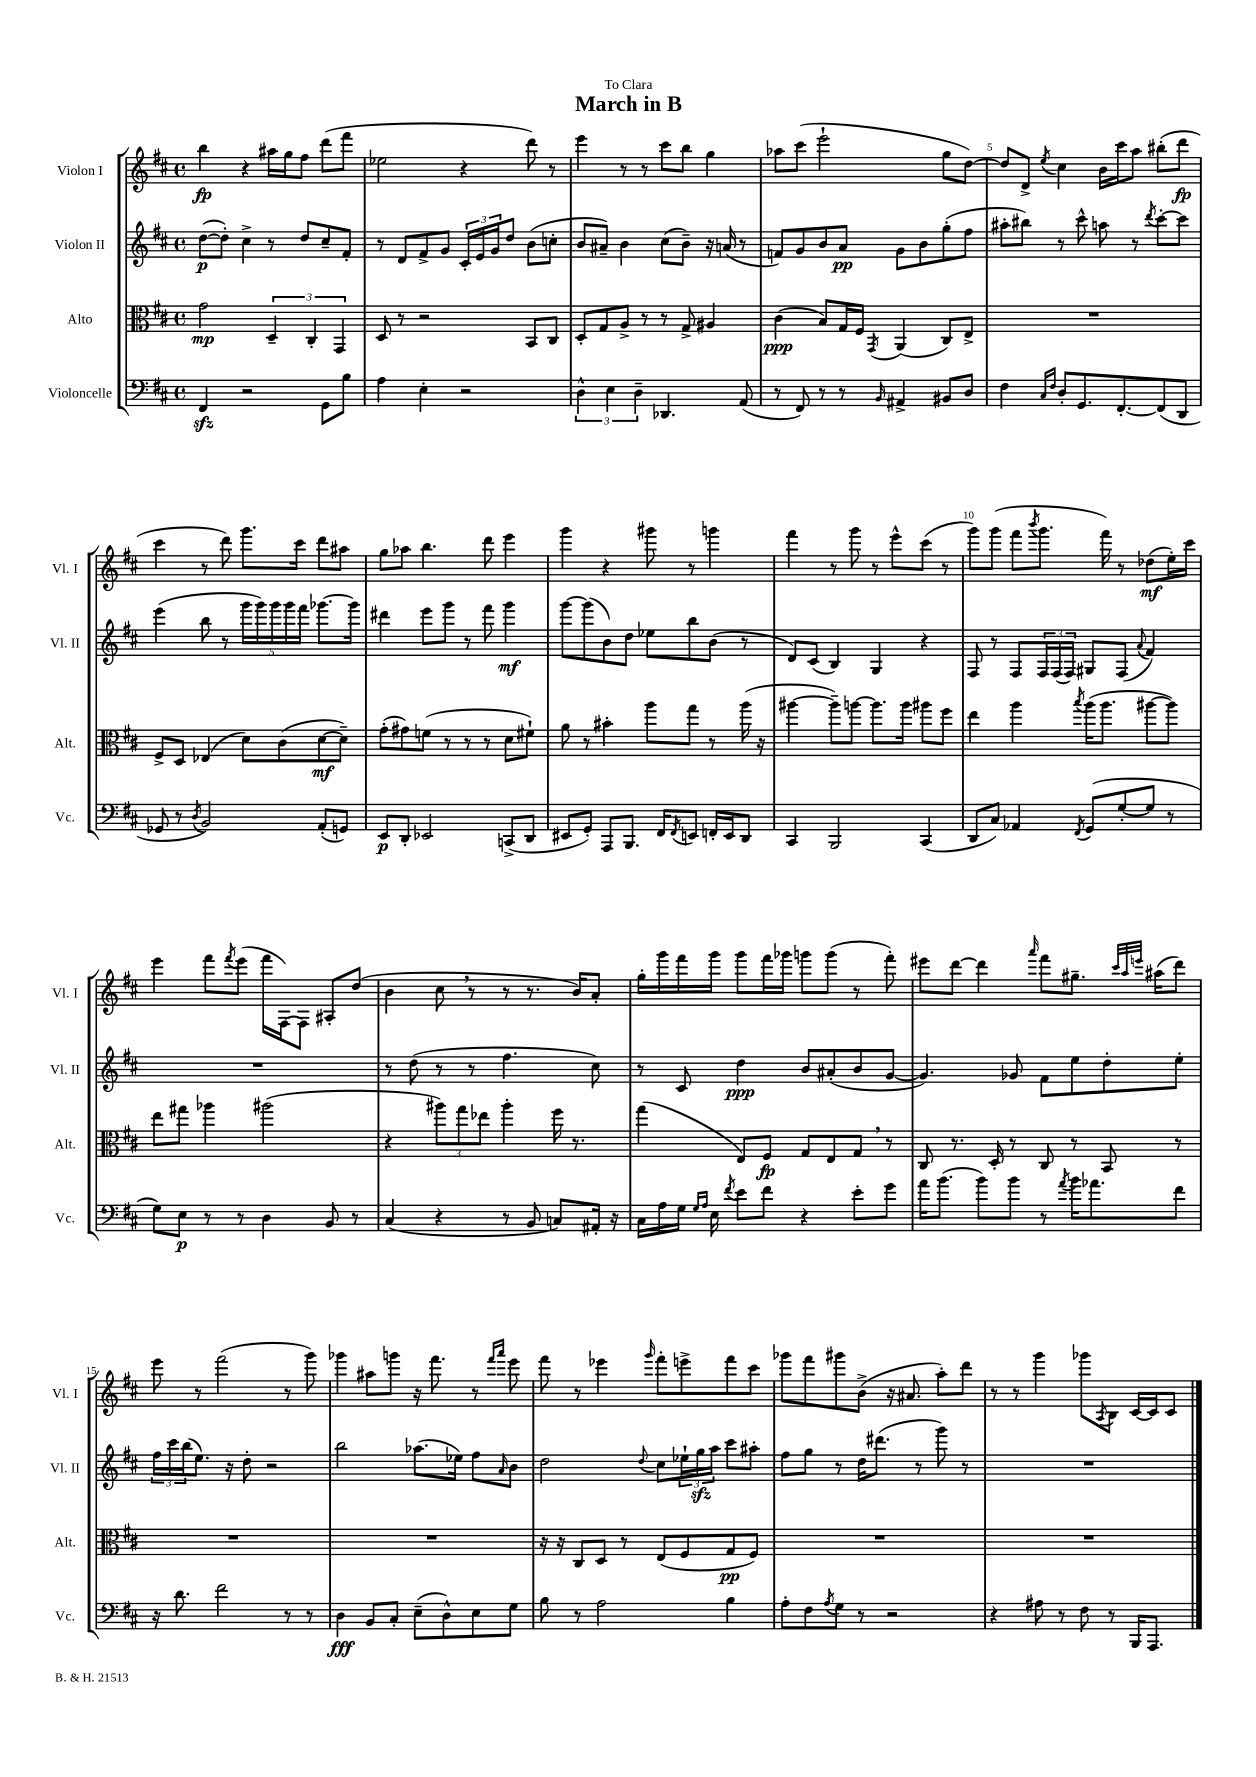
\header { title = "March in B" dedication = "To Clara" }
<<
\new StaffGroup <<
\new Staff = "s0" \with { instrumentName = "Violon I" shortInstrumentName = "Vl. I" } {
    \clef treble \key d \major \defaultTimeSignature \time 4/4
    b''4\fp r4 ais''16 g''16 fis''8 d'''8( fis'''8 |
    ees''2 r4 d'''8) r8 |
    e'''4 r8 r8 cis'''8 b''8 g''4 |
    aes''8 cis'''8( e'''2-! g''8 d''8~) |
    d''8 d'8-> \acciaccatura { e''8 } cis''4 b'16 cis'''16 a''8 bis''8-.( d'''8\fp |
    cis'''4 r8 d'''8) g'''8. cis'''16 d'''8 ais''8 |
    g''8 aes''8 b''4. d'''8 e'''4 |
    g'''4 r4 gis'''8 r8 g'''4 |
    fis'''4 r8 g'''8 r8 e'''8-^ cis'''8( r8 |
    g'''8) g'''8( fis'''8 \acciaccatura { b'''8 } g'''8. fis'''16) r8 des''8\mf( e''16-.) cis'''16 |
    e'''4 fis'''8 \acciaccatura { fis'''8 } e'''8( fis'''16 fis16~) fis8 ais8-. d''8( |
    b'4 cis''8 \breathe r8 r8 r8. b'16) a'8-. |
    g''16-. g'''16 fis'''16 g'''16 g'''8 fis'''16 ges'''16 g'''8 g'''8( r8 fis'''8-.) |
    eis'''8 d'''8~ d'''4 \grace { a'''16 } fis'''8 gis''8.-- \grace { cis'''32 a''32 e'''32 } ais''16( d'''8) |
    e'''8 r8 fis'''2( r8 g'''8) |
    ges'''4 ais''8 g'''8 r16 fis'''8. r8 \grace { fis'''16 a'''16 } e'''8 |
    fis'''8 r8 ees'''4 \grace { g'''16 } fis'''8-. e'''8-> fis'''8 cis'''8 |
    ges'''8 fis'''8 gis'''8 b'8->( r16 ais'8. a''8-.) d'''8 |
    r8 r8 g'''4 ges'''8 \acciaccatura { a8 } b8 cis'16~ cis'16 cis'8 \bar "|." |
}
\new Staff = "s1" \with { instrumentName = "Violon II" shortInstrumentName = "Vl. II" } {
    \clef treble \key d \major \defaultTimeSignature \time 4/4
    d''8~\p( d''8-.) cis''4-> r8 d''8 cis''8-- fis'8-. |
    r8 d'8 fis'8-> g'8 \tuplet 3/2 { cis'16-. e'16 g'16 } d''8 b'8( c''8-. |
    b'8 ais'8--) b'4 cis''8( b'8--) r16 a'16( r8 |
    f'8) g'8 b'8 a'8\pp g'8 b'8 g''8-.( fis''8 |
    ais''8-. bis''8) r8 cis'''8-^ a''8 r8 \acciaccatura { d'''8 } cis'''8~-. cis'''8 |
    e'''4( b''8 r8 \tuplet 5/4 { g'''16 g'''16) g'''16 g'''16 fis'''16 } ges'''8.~ ges'''16 |
    dis'''4 e'''8 g'''8 r8 fis'''8 g'''4\mf |
    g'''8~ g'''8( b'8) d''8 ees''8 b''8 b'8( r8 |
    d'8) cis'8( b4) g4 r4 |
    fis8 r8 fis8 \tuplet 3/2 { fis16 fis16( fis16) } gis8 fis8( \appoggiatura { a'8 } fis'4) |
    R1 |
    r8 d''8( r8 r8 fis''4. cis''8) |
    r8 cis'8 d''4\ppp b'8 ais'8-.( b'8 g'8~ |
    g'4.) ges'8 fis'8 e''8 d''8-. e''8-. |
    \tuplet 3/2 { fis''16 cis'''16 b''16( } e''8.) r16 d''8-. r2 |
    b''2 aes''8.( ees''16) fis''8 \grace { a'16 } b'8 |
    d''2 \appoggiatura { d''8 } cis''8 \tuplet 3/2 { ees''16-! g''16\sfz a''16 } cis'''8 ais''8-. |
    fis''8 g''8 r8 d''16 dis'''8.( r8 g'''8) r8 |
    R1 \bar "|." |
}
\new Staff = "s2" \with { instrumentName = "Alto" shortInstrumentName = "Alt." } {
    \clef alto \key d \major \defaultTimeSignature \time 4/4
    g'2\mp \tuplet 3/2 { d4-- cis4-. g,4 } |
    d8 r8 r2 b,8 cis8 |
    d8-. g8 a8-> r8 r8 g8-> ais4 |
    cis'4\ppp( b8) g16 fis16 \acciaccatura { g,8 } a,4( cis8) e8-> |
    R1 |
    fis8-> d8 ees4( d'8) cis'8( d'8~\mf d'8--) |
    g'8-.( gis'8) f'8( r8 r8 r8 d'8 fis'8-!) |
    a'8 r8 bis'4-. a''8 g''8 r8 a''16( r16 |
    ais''4~ ais''8--) a''8~ a''8. a''16 ais''8 fis''8 |
    e''4 a''4 \acciaccatura { b''8 } a''16( a''8. ais''8~ ais''8) |
    e''8 gis''8 aes''4 ais''2( |
    r4 \tuplet 3/2 { ais''8) g''8 ees''8 } ais''4-. fis''16 r8. |
    g''4( e8) fis8\fp g8 e8 g8 \breathe r8 |
    cis8 r8. d16-. r8 cis8 r8 b,8 r8 |
    R1 |
    R1 |
    r16 r16 cis8 d8 r8 e8( fis8 g8\pp fis8) |
    R1 |
    R1 \bar "|." |
}
\new Staff = "s3" \with { instrumentName = "Violoncelle" shortInstrumentName = "Vc." } {
    \clef bass \key d \major \defaultTimeSignature \time 4/4
    fis,4\sfz r2 g,8 b8 |
    a4 e4-. r2 |
    \tuplet 3/2 { d4-^ e4 d4-- } des,4. a,8( |
    r8 fis,8) r8 r8 \grace { b,16 } ais,4-> bis,8 d8 |
    fis4 \grace { cis16 fis16 } d8-. g,8. fis,8.~-. fis,8( d,8 |
    ges,8 r8 \acciaccatura { d8 } b,2) a,8-.( g,8) |
    e,8\p d,8-. ees,2 c,8->( d,8 |
    eis,8 g,8-.) a,,8 b,,8. fis,16 \acciaccatura { fis,8 } e,8 f,16-. e,16 d,8 |
    cis,4 b,,2 cis,4( |
    d,8 cis8) aes,4 \acciaccatura { fis,8 } g,8( g8~-. g8 r8 |
    g8) e8\p r8 r8 d4 b,8 r8 |
    cis4( r4 r8 b,8 c8) ais,16-. r16 |
    cis16 a16 g16 \grace { g16 a16 } e16 \acciaccatura { fis'8 } e'8 fis'8 r4 e'8-. g'8 |
    a'16 b'8.( b'8) b'8 r8 \acciaccatura { a'8 } b'16 aes'8. fis'8 |
    r16 d'8. fis'2 r8 r8 |
    d4\fff b,8 cis8-. e8--( d8-^) e8 g8 |
    b8 r8 a2 b4 |
    a8-. fis8 \acciaccatura { a8 } g8 r8 r2 |
    r4 ais8 r8 fis8 r8 b,,16 a,,8. \bar "|." |
}
>>
>>
\layout { \context { \Score \override BarNumber.break-visibility = ##(#f #t #t) barNumberVisibility = #(every-nth-bar-number-visible 5) } }
